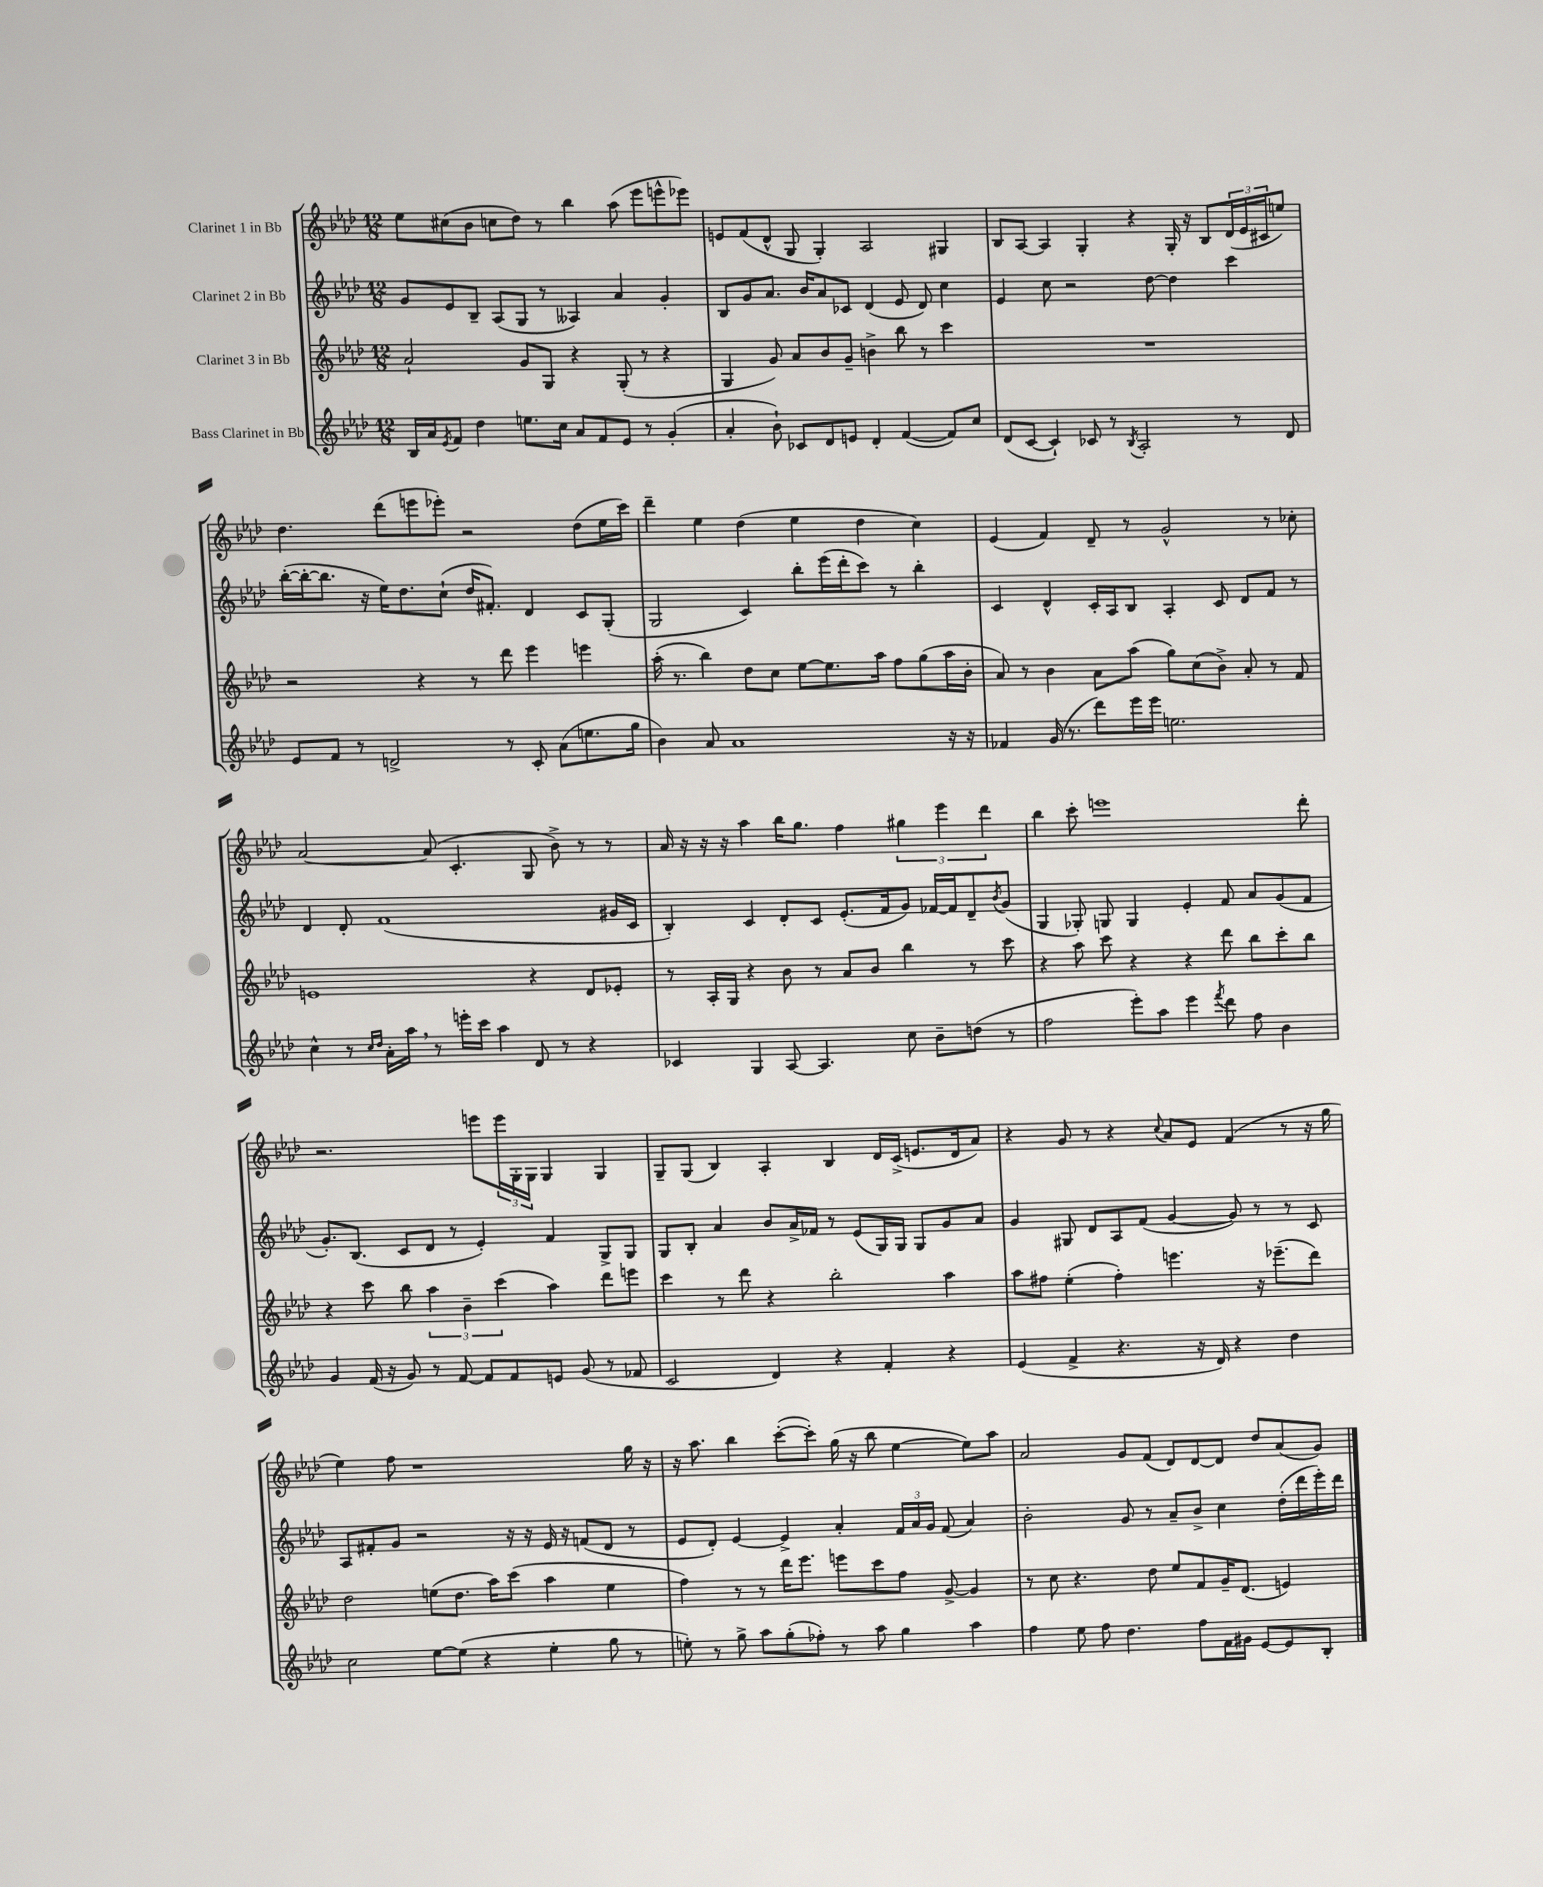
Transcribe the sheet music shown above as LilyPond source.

<<
\new StaffGroup <<
\new Staff = "s0" \with { instrumentName = "Clarinet 1 in Bb" } {
    \clef treble \key aes \major \numericTimeSignature \time 12/8
    ees''8 cis''8( bes'8 c''8 des''8) r8 bes''4 aes''8( ees'''8 e'''8-^ ees'''8) |
    e'8 f'8( des'8-^ g8 g4-.) aes2 gis4 |
    bes8 aes8~ aes4 g4-. r4 g16-. r16 bes8 \tuplet 3/2 { des'16( ees'16 cis'16 } e''8) |
    des''4. des'''8( e'''8 ees'''8-.) r2 des''8( ees''16 c'''16) |
    des'''4-- ees''4 des''4( ees''4 des''4 c''4) |
    ees'4( f'4) des'8-- r8 g'2-^ r8 ces''8-. |
    aes'2~ aes'8( c'4.-. g8 bes'8->) r8 r8 |
    aes'16 r16 r16 r16 aes''4 bes''16 g''8. f''4 \tuplet 3/2 { gis''4 ees'''4 des'''4 } |
    bes''4 c'''8-. e'''1 des'''8-. |
    r2. e'''8 \tuplet 3/2 { e'''16 g16-. g16 } g4 g4 |
    g8-- g8( bes4) aes4-. bes4 des'16 c'16->( e'8. des'16 aes'8) |
    r4 g'8 r8 r4 \appoggiatura { c''8 } aes'8 ees'8 f'4( r8 r16 g''16 |
    ees''4) f''8 r1 g''16 r16 |
    r16 aes''8. bes''4 c'''8~-.( c'''8-.) g''16( r16 bes''8 ees''4~ ees''8) aes''8 |
    aes'2 g'8 f'8( des'8) des'8~ des'8 des''8 aes'8( g'8) \bar "|." |
}
\new Staff = "s1" \with { instrumentName = "Clarinet 2 in Bb" } {
    \clef treble \key aes \major \numericTimeSignature \time 12/8
    g'8 ees'8 bes8-- aes8( g8 r8 aeses4) aes'4 g'4-. |
    bes8 g'8 aes'8. bes'16 aes'8 ces'8 des'4( ees'8 des'8) c''4 |
    ees'4 c''8 r2 des''8~ des''4 c'''4 |
    bes''16~-.( bes''16~-. bes''8. r16 ees''16) des''8. c''8-!( des''16 fis'8.-.) des'4 c'8 g8-.( |
    g2 c'4) bes''8-. ees'''16( des'''16-. c'''8) r8 bes''4-. |
    c'4 des'4-^ c'16-. aes16 bes8 aes4-. c'8 des'8 f'8 r8 |
    des'4 des'8-. f'1( gis'16 c'16 |
    bes4-.) c'4 des'8-. c'8 ees'8.-.( f'16 g'8) fes'16~ fes'16 des'8-- \acciaccatura { bes'8 } g'8( |
    g4 ges8-.) g8 g4 ees'4-. f'8 aes'8 g'8( f'8 |
    g'8.-.) bes8.( c'8 des'8 r8 ees'4-.) f'4 g8-> g8 |
    g8 bes8-. aes'4 bes'8 aes'16-> fes'16 r8 ees'8( g16) g16 g8 g'8 aes'8 |
    g'4 gis8 des'8 aes8 f'8( g'4~ g'8) r8 r8 c'8 |
    aes8 fis'8-. g'8 r2 r16 r16 ees'16 r16 f'8( des'8 r8 |
    ees'8 des'8-.) ees'4~ ees'4-> aes'4-. \tuplet 3/2 { f'16 aes'16 g'16 } f'8( aes'4) |
    bes'2-. g'8 r8 aes'8-- bes'8-> c''4 des''16-.( des'''16 ees'''16-.) des'''16 \bar "|." |
}
\new Staff = "s2" \with { instrumentName = "Clarinet 3 in Bb" } {
    \clef treble \key aes \major \numericTimeSignature \time 12/8
    aes'2-! g'8 g8 r4 g8-.( r8 r4 |
    g4 g'8) aes'8 bes'8 g'8-- b'4-> bes''8 r8 c'''4 |
    R1. |
    r2 r4 r8 des'''8 ees'''4 e'''4 |
    aes''16-.( r8. bes''4) des''8 c''8 ees''8~ ees''8. aes''16 f''8 g''8( aes''16 bes'16-. |
    aes'8) r8 bes'4 aes'8 aes''8( g''8) c''8( bes'8->) aes'8-. r8 f'8 |
    e'1 r4 des'8 ees'8-. |
    r8 aes16-. g16 r4 bes'8 r8 aes'8 bes'8 bes''4 r8 c'''8 |
    r4 aes''8 c'''8 r4 r4 des'''8 bes''8 c'''8-. bes''8 |
    r4 c'''8 bes''8 \tuplet 3/2 { aes''4 bes'4-- c'''4( } aes''4) des'''8 e'''8 |
    c'''4 r8 des'''8 r4 bes''2-. aes''4 |
    aes''8 fis''8 ees''4-.( fis''4-.) e'''4. r16 ees'''8.--( des'''8) |
    des''2 e''8( des''8. aes''16) c'''8( aes''4 e''4 |
    f''4) r8 r8 des'''16 ees'''8. e'''8 c'''8 f''8 g'8~-> g'4 |
    r8 c''8 r4. des''8 ees''8 f'8 g'16-- des'8.( e'4) \bar "|." |
}
\new Staff = "s3" \with { instrumentName = "Bass Clarinet in Bb" } {
    \clef treble \key aes \major \numericTimeSignature \time 12/8
    bes16 aes'16 \acciaccatura { ees'8 } f'8 des''4 e''8. c''16 aes'8 f'8 ees'8 r8 g'4-.( |
    aes'4-. bes'8-!) ces'8 des'8 e'8 des'4-. f'4~( f'8) c''8 |
    des'8( c'8~ c'4-!) ces'8 r8 \acciaccatura { bes8 } aes2-. r8 des'8 |
    ees'8 f'8 r8 d'2-> r8 c'8-. aes'8( e''8. g''16 |
    bes'4) aes'8 aes'1 r16 r16 |
    fes'4 g'16( r8. des'''8) ees'''16 ees'''16 e''2. |
    c''4-^ r8 \grace { c''16 des''16 } aes'16-. aes''16 \breathe r8 e'''16-. c'''16 aes''4 des'8 r8 r4 |
    ces'4 g4 aes8~ aes4. c''8 bes'8-- d''8( r8 |
    f''2 ees'''8-.) aes''8 ees'''4 \acciaccatura { f'''8 } des'''8 f''8 bes'4 |
    g'4 f'16( r16 g'8) r8 f'8~ f'8 f'8 e'8 g'8( r8 fes'8 |
    c'2 des'4) r4 f'4-. r4 |
    ees'4( f'4-> r4. r16 des'16) r4 des''4 |
    c''2 ees''8~ ees''8( r4 ees''4-. g''8 r8 |
    e''8-.) r8 g''8-> aes''8 g''8-.( fes''8-.) r8 aes''8 g''4 aes''4 |
    f''4 ees''8 f''8 des''4. f''8 f'16 gis'16 ees'8~ ees'8 bes8-. \bar "|." |
}
>>
>>
\layout { \context { \Score \remove "Bar_number_engraver" } }
